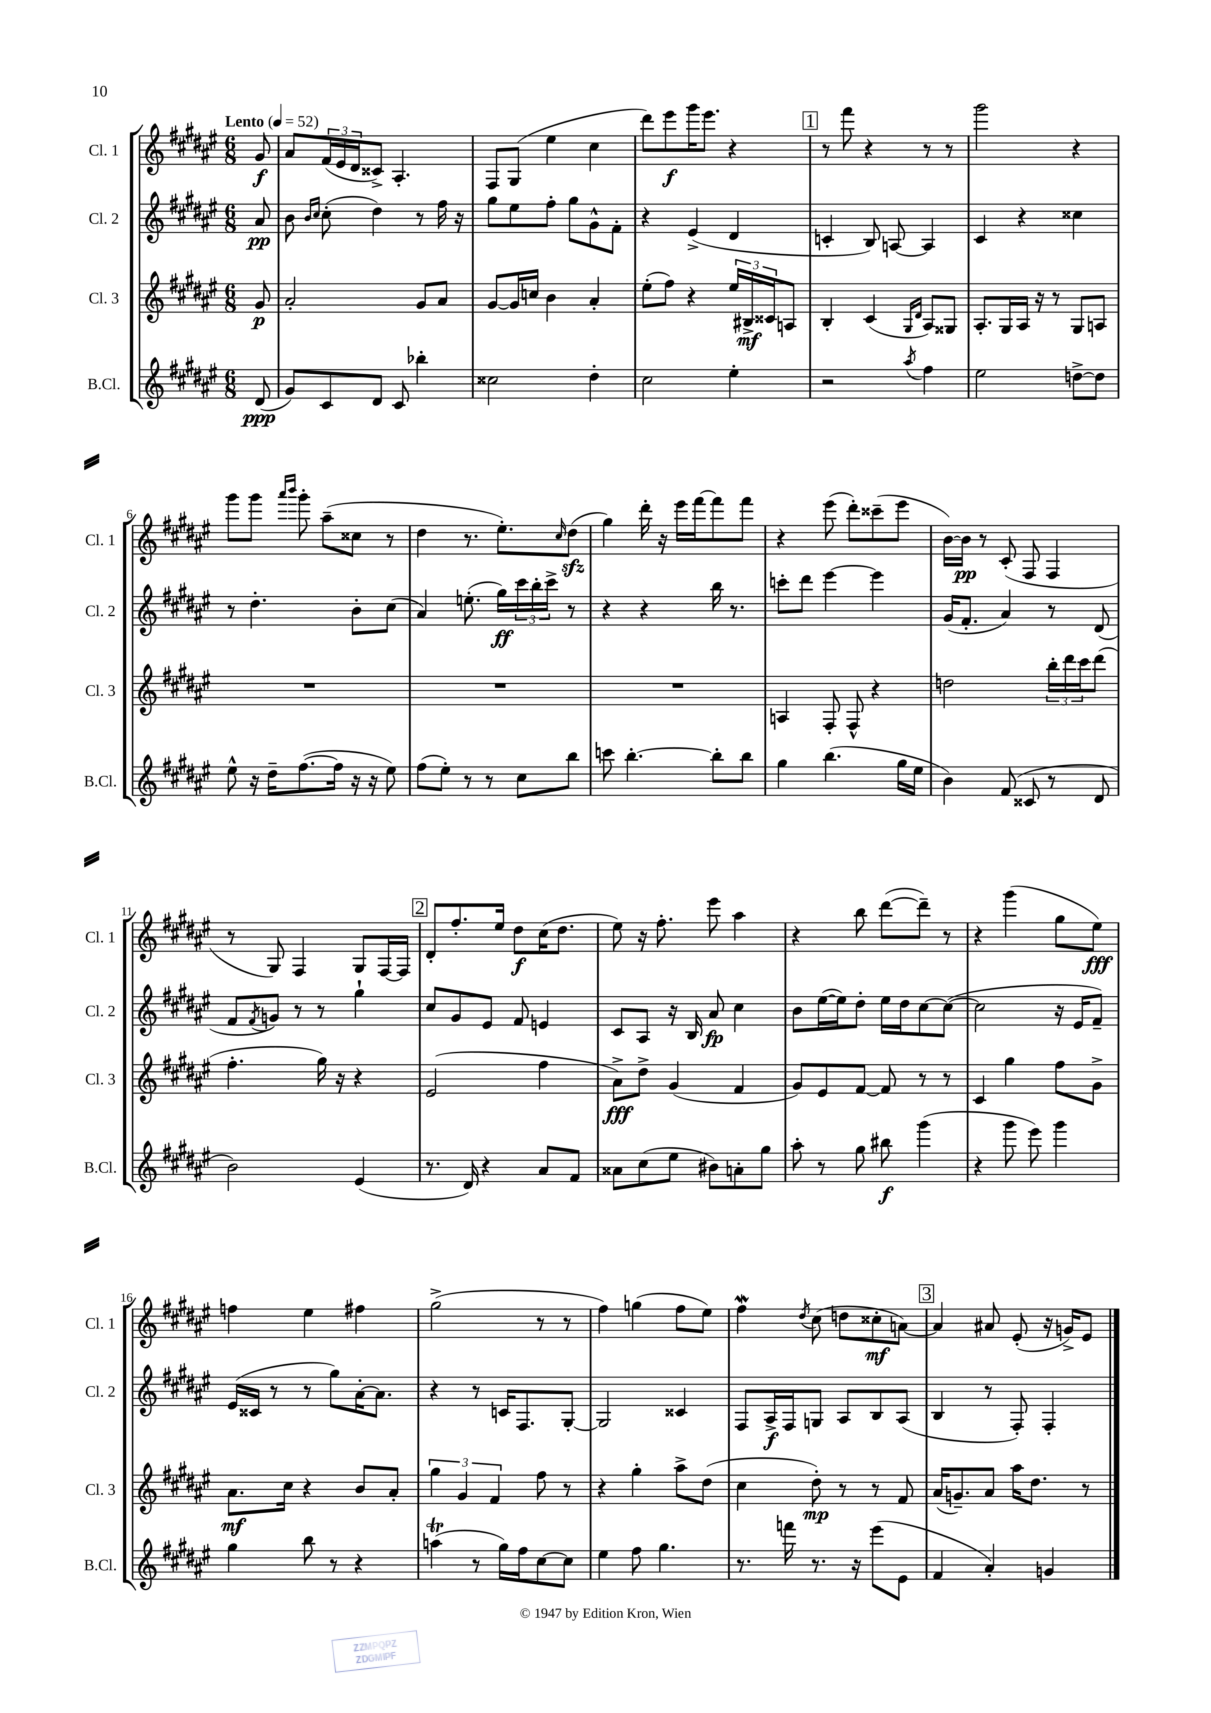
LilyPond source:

<<
\new StaffGroup <<
\new Staff = "s0" \with { instrumentName = "Cl. 1" shortInstrumentName = "Cl. 1" } {
    \clef treble \key fis \major \numericTimeSignature \time 6/8 \partial 8 \tempo "Lento" 4 = 52
    gis'8\f |
    ais'8 \tuplet 3/2 { fis'16( eis'16 dis'16 } cisis'8->) ais4.-. |
    fis8 gis8( eis''4 cis''4 |
    dis'''8) eis'''8\f gis'''16 eis'''8. r4 |
    \mark \markup { \box "1" } r8 fis'''8 r4 r8 r8 |
    gis'''2 r4 |
    gis'''8 gis'''8 \grace { ais'''16 b'''16 } gis'''8-. ais''8--( cisis''8 r8 |
    dis''4 r8. eis''8.-.) \grace { cis''16 } dis''8\sfz( |
    gis''4) dis'''16-. r16 eis'''16 fis'''16~ fis'''8 fis'''8 |
    r4 eis'''8( dis'''8-.) cisis'''8--( eis'''8 |
    b'16~) b'16\pp r8 cis'8-.( fis8 fis4 |
    r8 gis8) fis4 gis8 fis16~ fis16 |
    \mark \markup { \box "2" } dis'8-. fis''8.-. eis''16 dis''8\f cis''16( dis''8. |
    eis''8) r16 fis''8.-. eis'''8 ais''4 |
    r4 b''8 dis'''8~( dis'''8--) r8 |
    r4 gis'''4( gis''8 eis''8\fff) |
    f''4 eis''4 fis''4 |
    gis''2->( r8 r8 |
    fis''4) g''4( fis''8 eis''8) |
    fis''4\mordent \acciaccatura { dis''8 } cis''8( d''8 cisis''8-.\mf a'8~) |
    \mark \markup { \box "3" } a'4 ais'8 eis'8-.( r16 g'16->) eis'8 \bar "|." |
}
\new Staff = "s1" \with { instrumentName = "Cl. 2" shortInstrumentName = "Cl. 2" } {
    \clef treble \key fis \major \numericTimeSignature \time 6/8 \partial 8
    ais'8\pp |
    b'8 \grace { b'16 cis''16 } cis''8-.( dis''4) r8 fis''16 r16 |
    gis''8 eis''8 fis''8-. gis''8 gis'8-^ fis'8-. |
    r4 eis'4->( dis'4 |
    \mark \markup { \box "1" } c'4-. b8) a8~ a4 |
    cis'4 r4 cisis''4 |
    r8 dis''4.-. b'8-. cis''8( |
    ais'4) e''8.-.( gis''16\ff) \tuplet 3/2 { cis'''16 b''16-. cis'''16-> } r8 |
    r4 r4 b''16 r8. |
    c'''8-. dis'''8 eis'''4~ eis'''4 |
    gis'16( fis'8.-. ais'4) r8 dis'8( |
    fis'8 \acciaccatura { fis'8 } g'8) r8 r8 gis''4-! |
    \mark \markup { \box "2" } cis''8 gis'8 eis'8 fis'8 e'4 |
    cis'8 ais8 r16 b16 ais'8\fp cis''4 |
    b'8 eis''16~( eis''16) dis''8-. eis''16 dis''16 cis''8~ cis''8~( |
    cis''2 r16 eis'16 fis'8--) |
    eis'16( cisis'16 r8 r8 gis''8) ais'16~-. ais'8. |
    r4 r8 c'16 fis8. gis8~-. |
    gis2 cisis'4 |
    fis8 ais16->\f fis16 g8 ais8 b8 ais8( |
    \mark \markup { \box "3" } b4 r8 fis8-.) fis4-. \bar "|." |
}
\new Staff = "s2" \with { instrumentName = "Cl. 3" shortInstrumentName = "Cl. 3" } {
    \clef treble \key fis \major \numericTimeSignature \time 6/8 \partial 8
    gis'8\p |
    ais'2-. gis'8 ais'8 |
    gis'8~ gis'16 c''16 b'4 ais'4-. |
    eis''8-.( fis''8) r4 \tuplet 3/2 { eis''16 bis16->\mf cisis'16 } a8 |
    \mark \markup { \box "1" } b4-. cis'4( \grace { gis16 dis'16 } ais8) gisis8 |
    ais8.-. gis16 ais16 r16 r8 gis8 a8 |
    R2. |
    R2. |
    R2. |
    a4 fis8-. fis8-^ r4 |
    d''2 \tuplet 3/2 { b''16-. dis'''16 cis'''16 } dis'''8( |
    fis''4.-. gis''16) r16 r4 |
    \mark \markup { \box "2" } eis'2( fis''4 |
    ais'8->\fff) dis''8-> gis'4( fis'4 |
    gis'8) eis'8 fis'8~ fis'8 r8 r8 |
    cis'4 gis''4 fis''8 gis'8-> |
    ais'8.\mf cis''16 r4 b'8 ais'8-. |
    \tuplet 3/2 { gis''4 gis'4 fis'4 } fis''8 r8 |
    r4 gis''4-. ais''8-> dis''8( |
    cis''4 dis''8-.\mp) r8 r8 fis'8 |
    \mark \markup { \box "3" } ais'16( g'8.--) ais'8 ais''16 dis''8. r8 \bar "|." |
}
\new Staff = "s3" \with { instrumentName = "B.Cl." shortInstrumentName = "B.Cl." } {
    \clef treble \key fis \major \numericTimeSignature \time 6/8 \partial 8
    dis'8\ppp( |
    gis'8) cis'8 dis'8 cis'8 bes''4-. |
    cisis''2 dis''4-. |
    cis''2 eis''4-. |
    \mark \markup { \box "1" } r2 \acciaccatura { ais''8 } fis''4 |
    eis''2 d''8~-> d''8 |
    eis''8-^ r16 dis''16-- fis''8.~( fis''16 r16 r16 eis''8) |
    fis''8( eis''8-.) r8 r8 cis''8 b''8 |
    c'''8 b''4.~-. b''8-. b''8 |
    gis''4 b''4.( gis''16 eis''16 |
    b'4) fis'8( cisis'8 r8 dis'8 |
    b'2) eis'4( |
    \mark \markup { \box "2" } r8. dis'16) r4 ais'8 fis'8 |
    aisis'8 cis''8( eis''8 bis'8) a'8-. gis''8 |
    ais''8-. r8 gis''8 bis''8\f gis'''4( |
    r4 gis'''8 eis'''8) gis'''4 |
    gis''4 b''8 r8 r4 |
    a''4\trill( r8 gis''16) fis''16 cis''8~ cis''8 |
    eis''4 fis''8 gis''4. |
    r8. f'''16 r8. r16 eis'''8( eis'8 |
    \mark \markup { \box "3" } fis'4 ais'4-.) g'4 \bar "|." |
}
>>
>>
